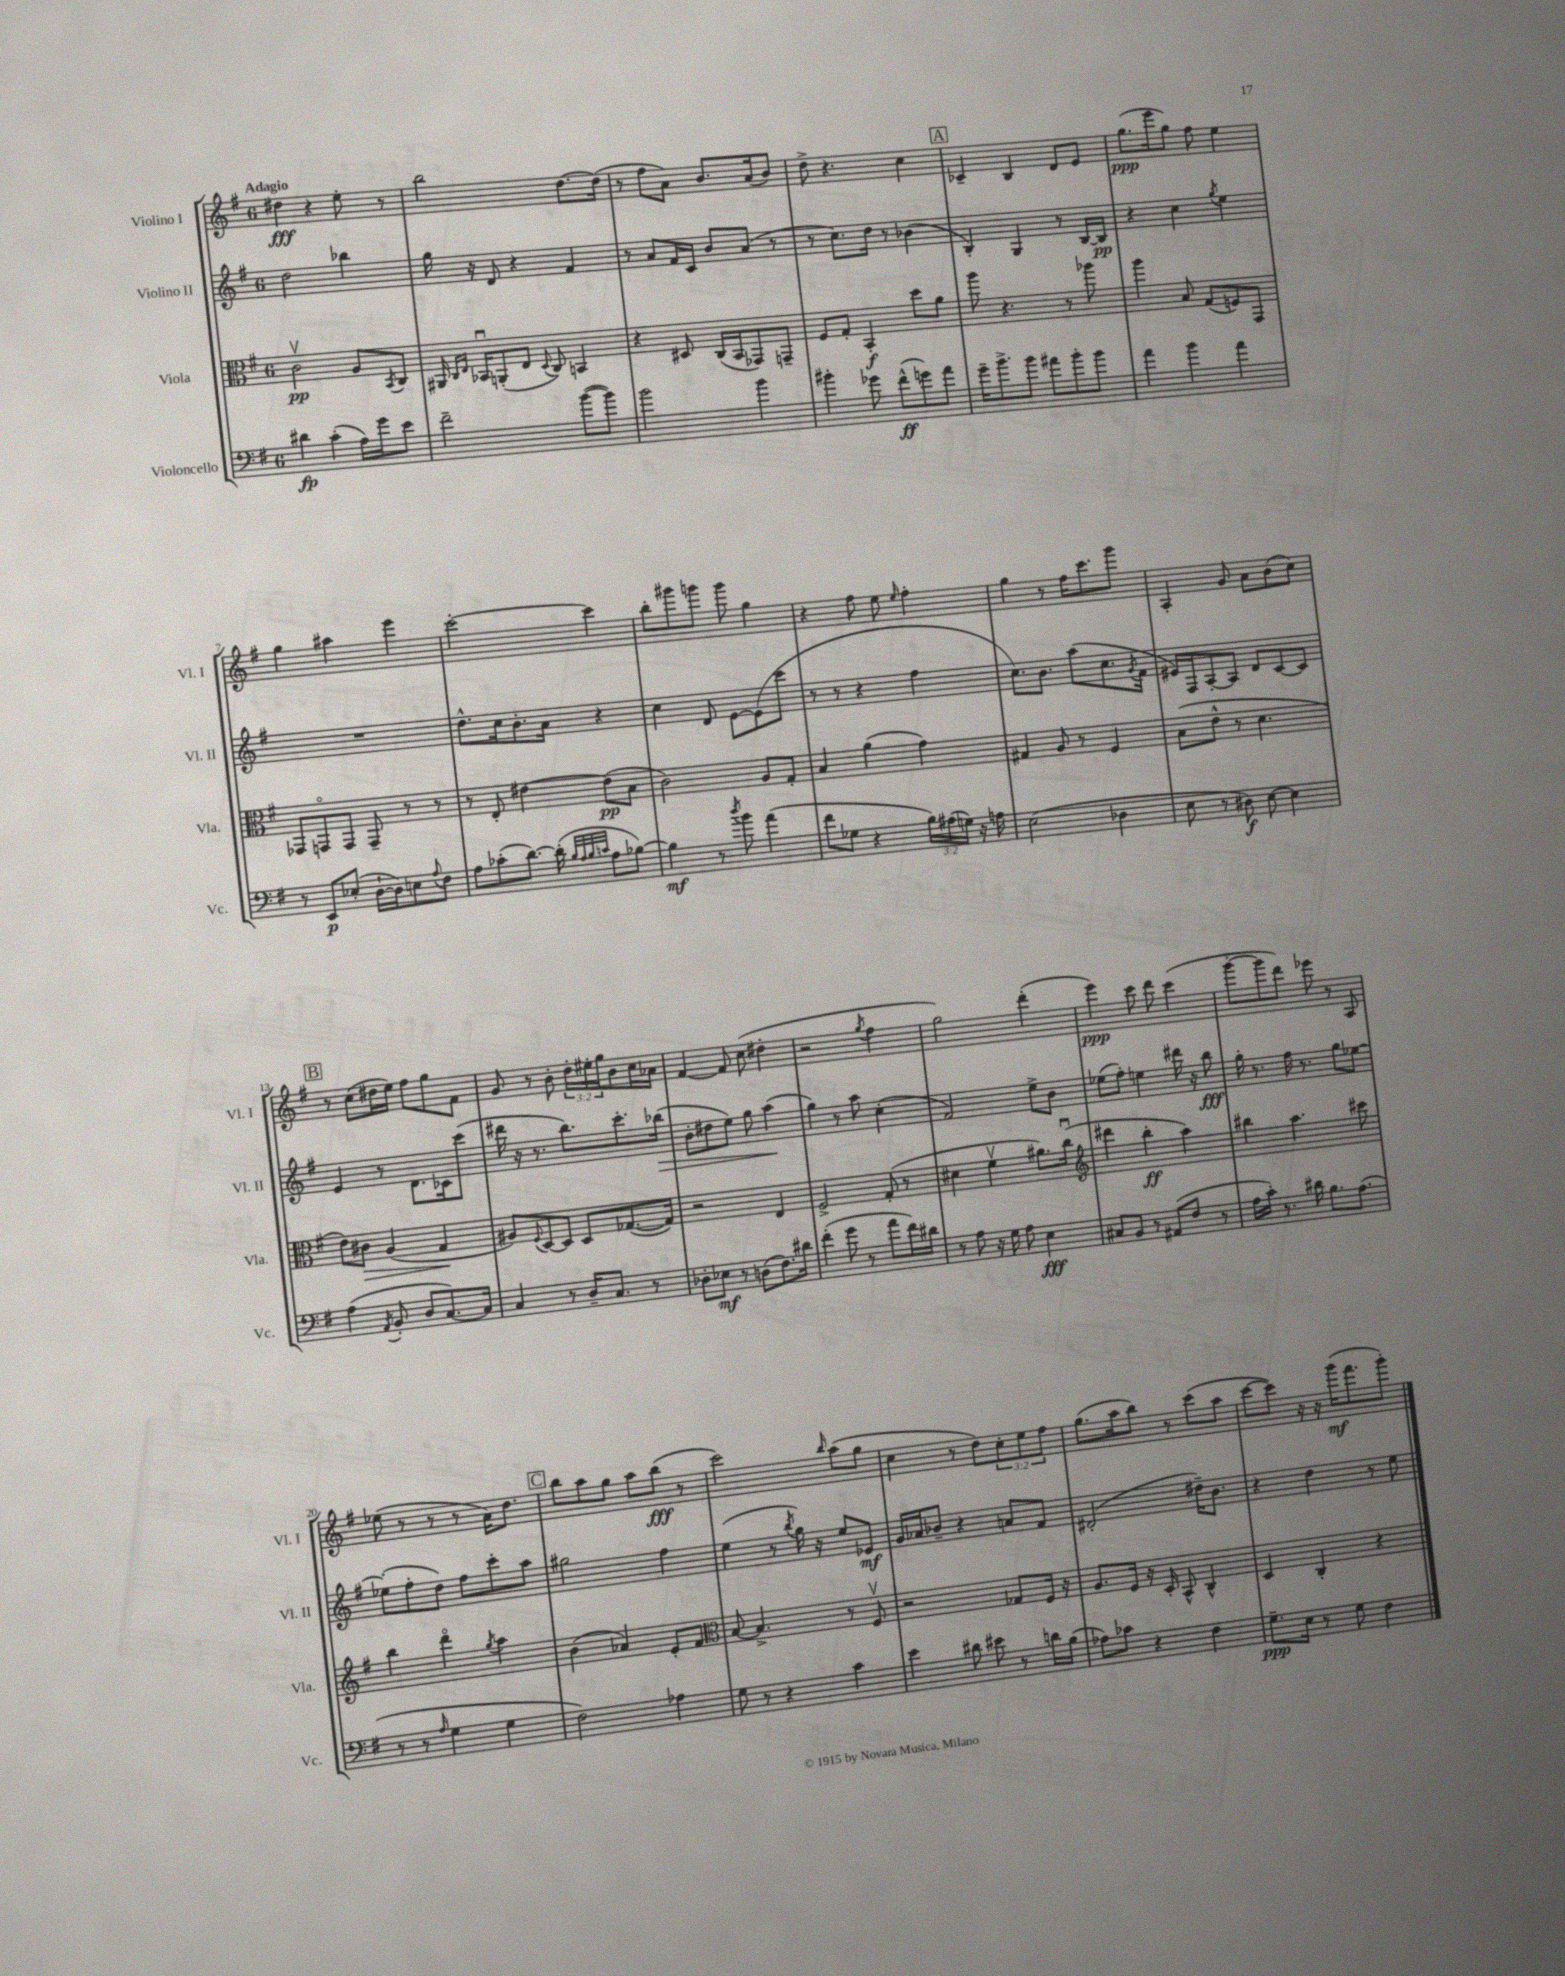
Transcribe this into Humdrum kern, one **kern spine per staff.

**kern	**dynam	**kern	**dynam	**kern	**dynam	**kern	**dynam
*part4	*part4	*part3	*part3	*part2	*part2	*part1	*part1
*staff4	*staff4	*staff3	*staff3	*staff2	*staff2	*staff1	*staff1
*I"Violoncello	*	*I"Viola	*	*I"Violino II	*	*I"Violino I	*
*I'Vc.	*	*I'Vla.	*	*I'Vl. II	*	*I'Vl. I	*
*clefF4	*	*clefC3	*	*clefG2	*	*clefG2	*
*k[f#]	*	*k[f#]	*	*k[f#]	*	*k[f#]	*
*M6/8	*	*M6/8	*	*M6/8	*	*M6/8	*
=1	=1	=1	=1	=1	=1	=1	=1
!	!	!	!	!	!	!LO:TX:a:B:t=Adagio	!
4d#X\	fp	2cv\	pp	2dd\	.	4dd#X\	fff
(4c'\	.	.	.	.	.	4r	.
16A\LL)	.	8A/L	.	4bb-X\	.	8ee'\	.
16g\J	.	.	.	.	.	.	.
.	.	8qBB/	.	.	.	.	.
8e\J	.	8C/J	.	.	.	8r	.
=2	=2	=2	=2	=2	=2	=2	=2
2f#~\	.	16AA#X/	.	16gg\	.	2bb\	.
.	.	16qqC/LL	.	.	.	.	.
.	.	16qqE/JJ	.	.	.	.	.
.	.	16BB-Xu/KL	.	16r	.	.	.
.	.	(8AAn'/	.	8d/	.	.	.
.	.	8E/J	.	4r	.	.	.
.	.	8qqD/	.	.	.	.	.
.	.	8C/)	.	.	.	.	.
([8b\L	.	4BBn/	.	4f#/	.	[8.dd\L	.
8b\J])	.	.	.	.	.	.	.
.	.	.	.	.	.	(16dd\Jk]	.
=3	=3	=3	=3	=3	=3	=3	=3
2b\	.	4r	.	8r	.	8r	.
.	.	.	.	8a/L	.	8ff#\L	.
.	.	8D#X/	.	16f#/L	.	8a\J)	.
.	.	.	.	16c/JJ	.	.	.
.	.	(16C/LL	.	8b/L	.	8.b/L	.
.	.	16BB/J	.	.	.	.	.
4b\	.	8GG-X/)	.	(8a/J	.	.	.
.	.	.	.	.	.	(16a/k	.
.	.	8GGn~/J	.	8r	.	8b/J)	.
=4	=4	=4	=4	=4	=4	=4	=4
4b#X'\	.	8F#/L	.	8r	.	8dd^\	.
.	.	8G'/J	.	8.cc\L)	.	4.r	.
8g-X\	.	4BB'/	f	.	.	.	.
.	.	.	.	16dd\Jk	.	.	.
(8f#^^\L	ff	.	.	8r	.	.	.
8gn\)	.	8dd\L	.	(4b-X\	.	4cc\	.
8a\J	.	8a\J	.	.	.	.	.
!!LO:REH:place=s1:t=A
=5	=5	=5	=5	=5	=5	=5	=5
16g~\KL	.	8aa\	.	4B'/)	.	4c-X~/	.
8.b^\	.	.	.	.	.	.	.
.	.	4.r	.	.	.	.	.
8b\J	.	.	.	4G/	.	4B/	.
8a#X\L	.	.	.	.	.	.	.
8b'\	.	8r	.	8r	.	8d/L	.
8b\J	.	8aa-X\	.	[16B/LL	.	8e/J	.
.	.	.	.	16B/JJ]	pp	.	.
=6	=6	=6	=6	=6	=6	=6	=6
4a\	.	4aa\	.	4r	.	(8.gg\L	ppp
.	.	.	.	.	.	16eee\k	.
4b\	.	8B/	.	4cc\	.	8gg\J)	.
.	.	(8G/L	.	.	.	8ff#\	.
.	.	.	.	8qgg/	.	.	.
4a\	.	8Fn/)	.	4ee\	.	4ee\	.
.	.	8GG/J	.	.	.	.	.
!!LO:LB:g=z
=7	=7	=7	=7	=7	=7	=7	=7
8r	.	8GG-X/L	.	2.r	.	4gg\	.
8EE/L	p	8GGn/	.	.	.	.	.
(8E-X'/J	.	8GG/J	.	.	.	4aa#X\	.
[16D`\LL	.	8GG~/	.	.	.	.	.
16D\J])	.	.	.	.	.	.	.
8En\	.	8r	.	.	.	4eee\	.
8qqA/	.	.	.	.	.	.	.
8F#\J	.	8r	.	.	.	.	.
=8	=8	=8	=8	=8	=8	=8	=8
8A\L	.	8r	.	8.dd^^\L	.	[2ccc'\	.
(8c-X'\	.	8E'/	.	.	.	.	.
.	.	.	.	16cc\k	.	.	.
[8.d\J)	.	[4e#X\	.	8.b'\	.	.	.
(16d'\]	.	.	.	16a\Jk	.	.	.
32qqB/LLL	.	.	.	.	.	.	.
32qqA/	.	.	.	.	.	.	.
32qqB/	.	.	.	.	.	.	.
32qqcn/JJJ	.	.	.	.	.	.	.
8A\L	.	(8e#\L]	pp	4r	.	4ccc\]	.
[8B-X\J)	.	8B\J	.	.	.	.	.
=9	=9	=9	=9	=9	=9	=9	=9
4B-\]	mf	2c\)	.	4cc\	.	8bb'\L	.
.	.	.	.	.	.	8ggg#X\	.
8r	.	.	.	8d/	.	8gggn\J	.
8qdd/	.	.	.	.	.	.	.
8b\	.	.	.	[8e\L	.	8ggg\	.
(4a\	.	8A/L	.	(8e\]	.	4gg\	.
.	.	8G'/J	.	8ccc\J	.	.	.
=10	=10	=10	=10	=10	=10	=10	=10
8f#\L	.	4B/	.	8r	.	4r	.
8G-X\J	.	.	.	8r	.	.	.
4r	.	(4a\	.	4r	.	8ff#\	.
.	.	.	.	.	.	8ee\	.
.	.	.	.	.	.	16qqee/	.
24B\LL)	.	4g\)	.	4ff#\	.	4ff#'\	.
(24A#X\	.	.	.	.	.	.	.
24Gn\JJ)	.	.	.	.	.	.	.
16r	.	.	.	.	.	.	.
16An\	.	.	.	.	.	.	.
=11	=11	=11	=11	=11	=11	=11	=11
(2E\	.	4G#X/	.	8.cc\L)	.	4gg\	.
.	.	.	.	8.b\J	.	.	.
.	.	8A/	.	.	.	8r	.
.	.	8r	.	(8aa\L	.	16ff#\KL	.
.	.	.	.	.	.	8.ccc\	.
4D-X\	.	4F#/	.	8.cc\	.	.	.
.	.	.	.	.	.	8ggg\J	.
.	.	.	.	8qg/	.	.	.
.	.	.	.	16f#\Jk	.	.	.
=12	=12	=12	=12	=12	=12	=12	=12
8E\	.	(8B\L	.	16e#X/LL)	.	4A'/	.
.	.	.	.	16F#/J	.	.	.
8r	.	8e^^\J	.	[8A'/	.	.	.
8D#X\)	f	8r	.	8A/J]	.	8g/	.
[8E\	.	4.d\	.	8d/L	.	8a\L	.
4E\]	.	.	.	[8c/	.	(8b\	.
.	.	.	.	8c/J]	.	8cc\J)	.
!!LO:LB:g=z
!!LO:REH:place=s1:t=B
=13	=13	=13	=13	=13	=13	=13	=13
(4A\	.	8e\L)	.	4e/	.	8r	.
!	!	!	!LO:HP:b	!	!	!	!
.	.	8c#X\J	>	.	.	(8cc\L	.
8qAA/	.	.	.	.	.	.	.
8BB'/	.	(4A/	.	8r	.	16dd#X\L	.
.	.	.	.	.	.	16ee\JJ)	.
8D/L	.	.	.	8.d\L	.	8ff#\L	.
[8.C/)	.	4G/	.	.	.	8gg\	.
.	.	.	.	16c-X\k	.	.	.
.	.	.	.	(8ccc\J	.	8f#\J	.
16C/Jk]	.	.	.	.	.	.	.
.	.	.	]	.	.	.	.
=14	=14	=14	=14	=14	=14	=14	=14
4C/	.	8A#X/L)	.	16ddd#X\	.	8g/	.
.	.	.	.	16r	.	.	.
.	.	8qqF#/	.	.	.	.	.
.	.	[8D/	.	8.r	.	8r	.
8r	.	8D/J]	.	.	.	8b'\	.
.	.	.	.	8.bb\L)	.	.	.
16D~/KL	.	8D/L	.	.	.	24dd'\LL	.
.	.	.	.	.	.	24ee#X'\	.
8.C/J	.	.	.	.	.	.	.
.	.	.	.	.	.	24gg\J	.
.	.	([8.G-X/	.	8.ccc'\	.	8b\	.
8r	.	.	.	.	.	16cc\L	.
!	!	!	!	!	!LO:HP:b	!	!
.	.	16G-/Jk])	.	(16bb-X\Jk	>	16a-X\JJ	.
=15	=15	=15	=15	=15	=15	=15	=15
8D-X'\L	.	2r	.	8b'\L	.	[4f#/	.
8E-X\J	mf	.	.	8dd#X\	.	.	.
8r	.	.	.	8ee\J)	.	8f#/]	.
(8Dn\L	.	.	.	8gg\	.	(8cc\	.
8.F#\)	.	4E/	.	(4aa\	.	4dd#X'\	.
16d#X\Jk	.	.	.	.	.	.	.
.	.	.	.	.	]	.	.
=16	=16	=16	=16	=16	=16	=16	=16
(4f#'\	.	2F#^/	.	4gg\)	.	2r	.
8g\	.	.	.	8r	.	.	.
8r	.	.	.	8aa\	.	.	.
.	.	.	.	.	.	8qgg/	.
8a\L	.	(8G'/	.	(4cc'\	.	4ff#\	.
16f#\L)	.	8r	.	.	.	.	.
16d#X\JJ	.	.	.	.	.	.	.
=17	=17	=17	=17	=17	=17	=17	=17
8r	.	4d#X\	.	2f#/)	.	2gg\)	.
8A\	.	.	.	.	.	.	.
16r	.	4f#v\	.	.	.	.	.
16G\	.	.	.	.	.	.	.
8A\	.	.	.	.	.	.	.
4E\	fff	8.a#X\L)	.	8ee^\L	.	(4ddd'\	.
.	.	.	.	8b\J	.	.	.
.	.	(16ccu\Jk	.	.	.	.	.
=18	=18	=18	=18	=18	=18	=18	=18
*	*	*clefG2	*	*	*	*	*
8C#X/L	.	4ddd#X\	.	(8ee-X\L	.	4eee\)	ppp
8BB/J	.	.	.	8ff#'\J)	.	.	.
8r	.	4bb'\	ff	4een\	.	8ccc\	.
(8AA#X/L	.	.	.	.	.	8ddd\	.
8F#/J	.	4aa\)	.	16ddd#X\	.	(4ccc\	.
.	.	.	.	16r	.	.	.
8r	.	.	.	8bb\	fff	.	.
=19	=19	=19	=19	=19	=19	=19	=19
16A\LL	.	4bb#X\	.	16gg'\	.	[8ggg'\L	.
16c'\JJ)	.	.	.	8.r	.	.	.
8.r	.	.	.	.	.	8ggg\]	.
.	.	4.aa\	.	16ff#\	.	8ddd\J)	.
16d#X\	.	.	.	8.r	.	.	.
8.B\L	.	.	.	.	.	8eee-X\	.
.	.	.	.	8gg\L	.	8r	.
(8.A\J	.	.	.	.	.	.	.
.	.	8ccc#X\	.	[8ee-X\J	.	8A/	.
!!LO:LB:g=z
=20	=20	=20	=20	=20	=20	=20	=20
8r	.	4bb\	.	(8ee-X'\L]	.	(8ee-X\	.
8r	.	.	.	8ff#'\	.	8r	.
16qqA/	.	.	.	.	.	.	.
4G\	.	4ddd\	.	8dd\J)	.	8r	.
.	.	.	.	8ff#\L	.	8r	.
.	.	8qgg/	.	.	.	.	.
4G\	.	4aa\	.	8ccc'\	.	16a\KL)	.
.	.	.	.	.	.	8.dd\J	.
.	.	.	.	8aa\J	.	.	.
!!LO:REH:place=s1:t=C
=21	=21	=21	=21	=21	=21	=21	=21
2F#\)	.	(4b\	.	2gg#X\	.	8bb\L	.
.	.	.	.	.	.	8aa\	.
.	.	4a-X/)	.	.	.	8gg\J	.
.	.	.	.	.	.	8aa\L	.
4A-X\	.	8e'/L	.	4ff#\	.	(8bb\J	fff
.	.	8f#/J	.	.	.	8r	.
=22	=22	=22	=22	=22	=22	=22	=22
*	*	*clefC3	*	*	*	*	*
8G\	.	[8B/	.	(4ee\	.	2ccc\)	.
8r	.	4.B^/]	.	.	.	.	.
4r	.	.	.	8r	.	.	.
.	.	.	.	8qbb/	.	.	.
.	.	.	.	16gg\)	.	.	.
.	.	.	.	16r	.	.	.
.	.	.	.	.	.	16qqbb/	.
4c\	.	8r	.	8ee/L	.	(8aa\L	.
.	.	8F#v/	.	8e-X/J	mf	8gg\J	.
=23	=23	=23	=23	=23	=23	=23	=23
4e\	.	2r	.	16g/LL	.	4cc\	.
.	.	.	.	16a-X/J	.	.	.
.	.	.	.	8b-X~/J	.	.	.
8d#X\	.	.	.	4r	.	8r	.
8e#X\	.	.	.	.	.	8dd\L)	.
8r	.	8G-X/L	.	8an/L	.	12cc'\	.
.	.	.	.	.	.	12ee\	.
16dn\LL	.	16F#/Jk	.	8f#/J	.	.	.
.	.	.	.	.	.	12ff#\J	.
(16B\JJ	.	16r	.	.	.	.	.
=24	=24	=24	=24	=24	=24	=24	=24
8A-X\L)	.	8.A/L	.	(2d#X'/	.	(8.gg\L	.
8c-X\J	.	.	.	.	.	.	.
.	.	16F#/Jk	.	.	.	16aa\k	.
4r	.	16r	.	.	.	8bb\J)	.
.	.	16D'/	.	.	.	.	.
.	.	8BB^^/	.	.	.	8r	.
4F#\	.	4C^^/	.	16dd#X~\KL)	.	(8ccc\L	.
.	.	.	.	8.b\J	.	.	.
.	.	.	.	.	.	8aa\J	.
=25	=25	=25	=25	=25	=25	=25	=25
8.G~\L	ppp	4D/	.	4r	.	[8ccc\L	.
.	.	.	.	.	.	8ccc\J])	.
16E\Jk	.	.	.	.	.	.	.
8r	.	4C'/	.	4dd\	.	16r	.
.	.	.	.	.	.	16r	.
8G\	.	.	.	.	.	(16ggg\KL	mf
.	.	.	.	.	.	8.fff#\	.
4F#\	.	4r	.	8r	.	.	.
.	.	.	.	8ee\	.	8ggg'\J)	.
==	==	==	==	==	==	==	==
*-	*-	*-	*-	*-	*-	*-	*-
